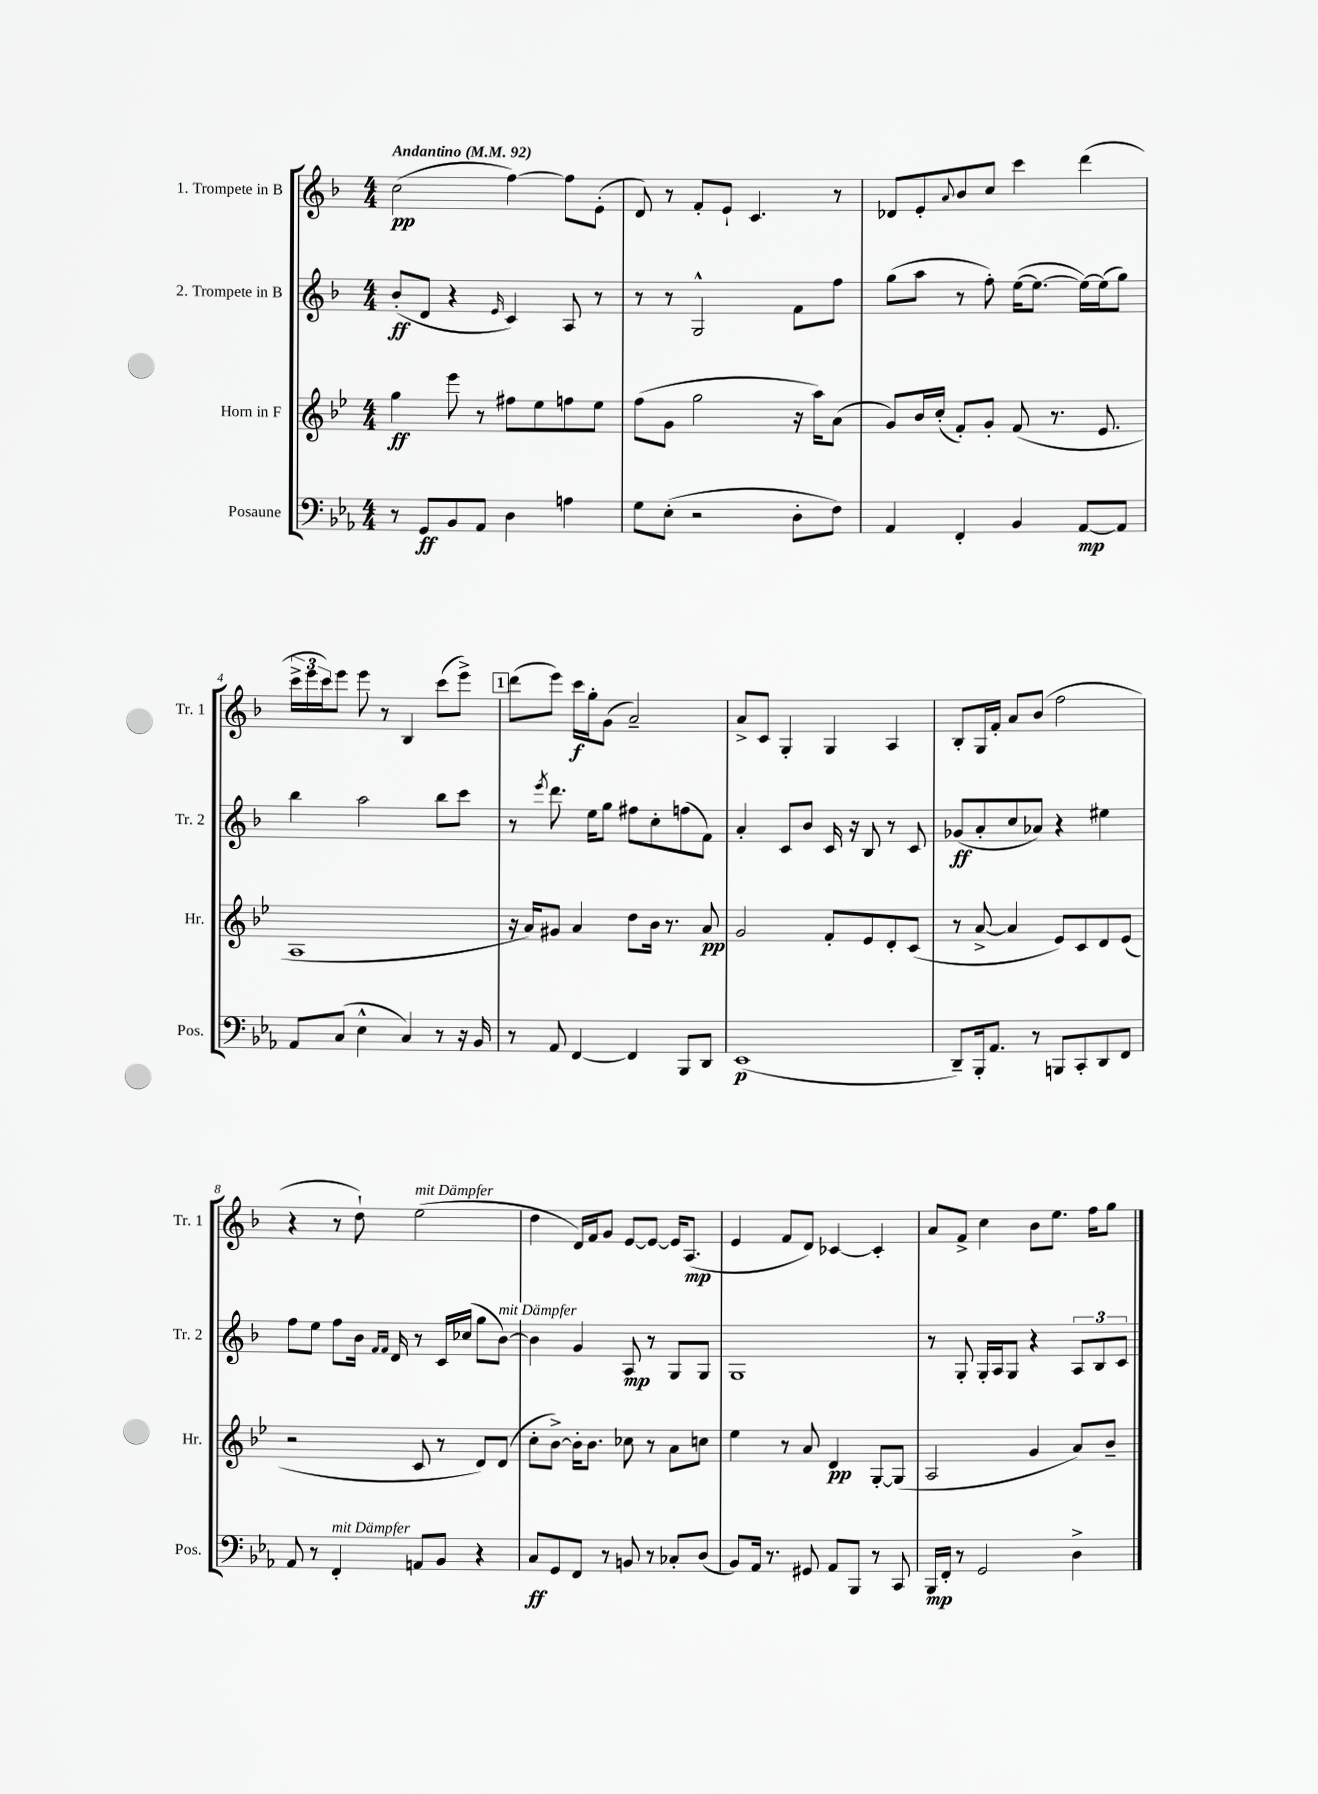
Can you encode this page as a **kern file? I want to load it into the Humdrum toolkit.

**kern	**kern	**kern	**kern
*staff4	*staff3	*staff2	*staff1
*clefF4	*clefG2	*clefG2	*clefG2
*k[b-e-a-]	*k[b-e-]	*k[b-]	*k[b-]
*M4/4	*M4/4	*M4/4	*M4/4
*MM92	*MM92	*MM92	*MM92
8r	4gg	(8b-'	(2cc
8GG	.	8d	.
8BB-	8eee-	4r	.
8AA-	8r	.	.
.	.	16qqe	.
4D	8ff#	4c)	[4ff)
.	8ee-	.	.
4A	8ff	8A	8ff]
.	8ee-	8r	(8e'
=	=	=	=
8G	(8ff	8r	8d)
(8E-'	8g	8r	8r
2r	2gg	2G^^	8f'
.	.	.	8e`
.	.	.	4.c
8D'	16r	8f	.
.	16aa)	.	.
8F)	(8a	8ff	8r
=	=	=	=
4AA-	8g)	(8gg	8d-
.	16b-	8aa	8e'
.	(16cc'	.	.
.	.	.	8qqa
4FF'	8f')	8r	8b-
.	8g'	8ff')	8cc
4BB-	(8f	([16ee	4ccc
.	.	8.ee_	.
.	8.r	.	.
[8AA-	.	16ee_)	(4ddd
.	8.e-	(16ee]	.
8AA-]	.	8gg)	.
=	=	=	=
8AA-	1A	4bb-	24ccc^
.	.	.	24eee
.	.	.	24ccc)
(8C	.	.	8eee
4E-^^	.	2aa	8eee
.	.	.	8r
4C)	.	.	4B-
8r	.	8bb-	(8ccc
16r	.	8ccc	8eee^)
16BB-	.	.	.
=	=	=	=
8r	16r	8r	(8ddd
.	16a)	.	.
.	.	8qeee	.
8AA-	8g#	8.ddd	8eee)
[4FF	4a	.	16ccc
.	.	16ee	16gg'
.	.	8gg	(8g
4FF]	8dd	8ff#	2a~)
.	16b-	8cc'	.
.	8.r	.	.
8BBB-	.	(8ff	.
8DD	8a	8f)	.
=	=	=	=
(1EE-	2g	4a'	8a^
.	.	.	8c
.	.	8c	4G'
.	.	8b-	.
.	8f'	16c	4G
.	.	16r	.
.	8e-	8B-	.
.	8d'	8r	4A
.	(8c	8c	.
=	=	=	=
8DD~)	8r	(8g-	8B-'
16BBB-'	[8a^	8a'	16G
8.AA-	.	.	16f'
.	4a]	8cc	8a
8r	.	8a-)	(8b-
8BBB	8e-)	4r	2ff
8CC'	8c	.	.
8DD	8d	4ee#	.
8FF	(8e-	.	.
=	=	=	=
8AA-	2r	8ff	4r
8r	.	8ee	.
4FF'	.	8ff	8r
.	.	16b-	8dd`)
.	.	16qqf	.
.	.	16qqf	.
.	.	16d	.
8AA	8c	8r	(2ee
8BB-	8r	16c	.
.	.	(16cc-	.
4r	8d)	8gg	.
.	(8d	[8b-)	.
=	=	=	=
8C	8cc'	4b-]	4dd
8GG	[8b-^)	.	.
8FF	16b-']	4g	16d)
.	8.b-	.	16f
8r	.	.	8g
8BB	8cc-	8A	[8e
8r	8r	8r	8e_
8C-'	8a	8G	16e]
.	.	.	(8.A
(8D	8cc	8G	.
=	=	=	=
8BB-)	4ee-	1G	4e
16AA-	.	.	.
8.r	.	.	.
.	8r	.	8f
8GG#	8a	.	8d)
8AA-	4d	.	[4c-
8BBB-	.	.	.
8r	[8G'	.	4c-']
8CC	(8G]	.	.
=	=	=	=
16BBB-	2A	8r	8a
16FF'	.	.	.
8r	.	8G'	8f^
2GG	.	16G'	4cc
.	.	16A	.
.	.	8G	.
.	4g	4r	8b-
.	.	.	8.ee
4D^	8a)	12A	.
.	.	.	16ff
.	.	12B-	.
.	8b-~	.	8gg
.	.	12c	.
==	==	==	==
*-	*-	*-	*-
